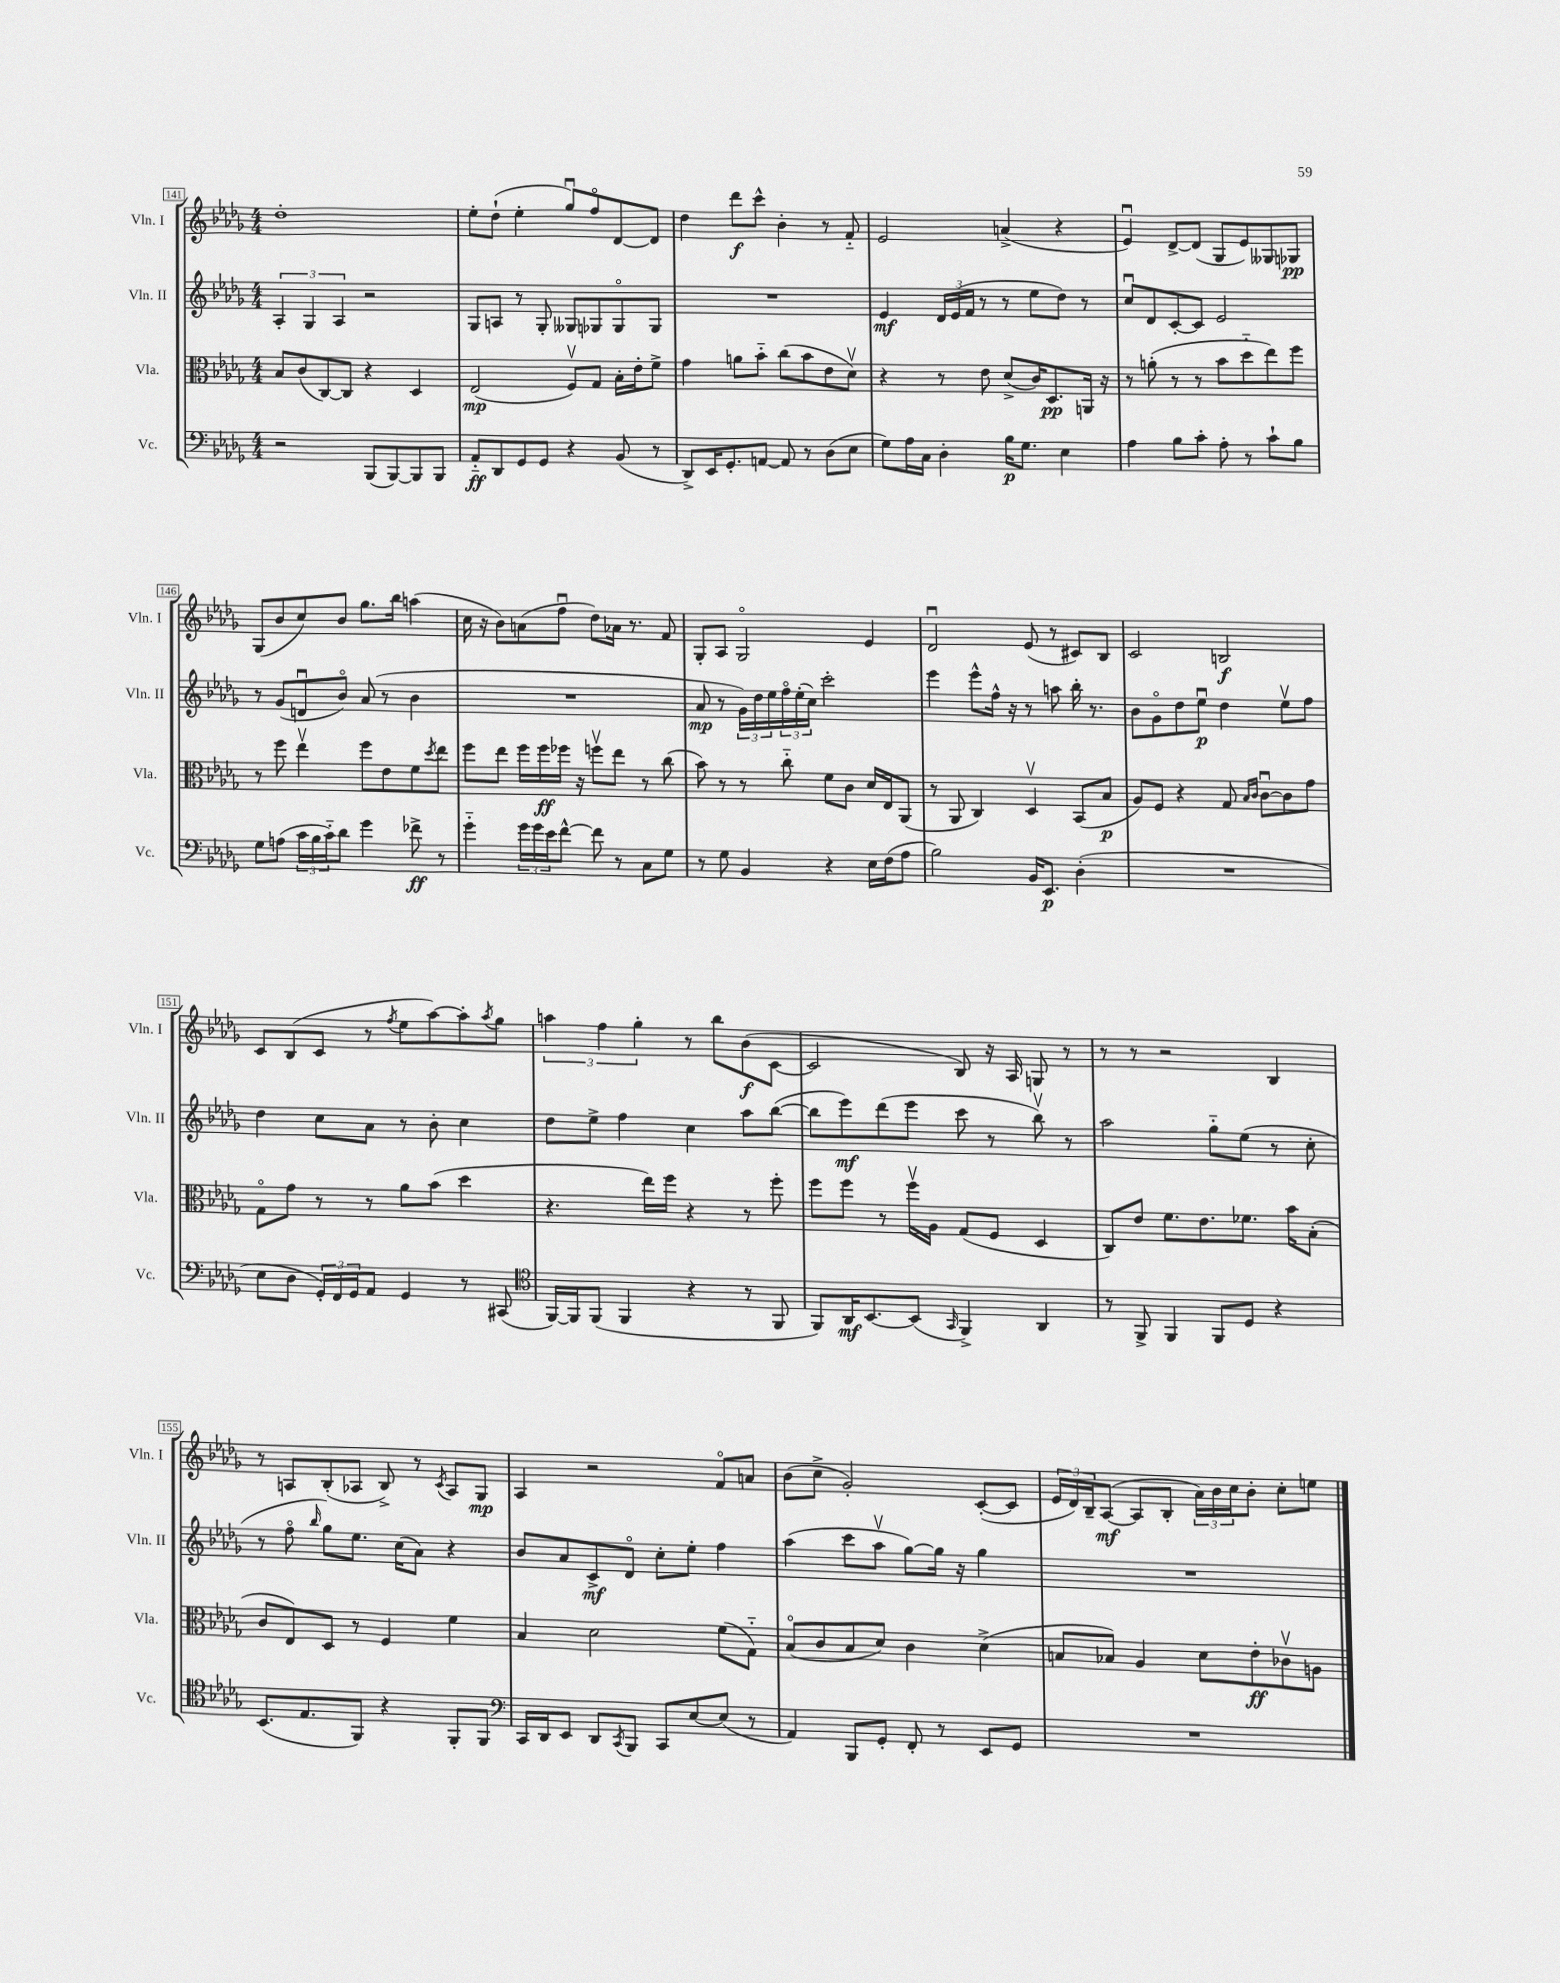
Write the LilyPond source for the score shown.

<<
\new StaffGroup <<
\new Staff = "s0" \with { instrumentName = "Vln. I" shortInstrumentName = "Vln. I" } {
    \clef treble \key des \major \numericTimeSignature \time 4/4
    des''1-. |
    ees''8-. des''8-!( ees''4-. ges''8\downbow) f''8\flageolet des'8~ des'8 |
    des''4 des'''8\f c'''8-^ bes'4-. r8 f'8-_ |
    ees'2 a'4->( r4 |
    ees'4\downbow) des'8~-> des'8( ges8 ees'8) geses8 ges8\pp |
    ges8( bes'8 c''8) bes'8 ges''8. bes''16 a''4( |
    c''16 r16 bes'8) a'8( f''8\downbow des''8) aes'16 r8. f'8 |
    ges8-. aes8 ges2\flageolet ees'4 |
    des'2\downbow ees'8( r8 cis'8) bes8 |
    c'2 b2\f |
    c'8 bes8( c'8 r8 \acciaccatura { f''8 } ees''8 aes''8~) aes''8-. \acciaccatura { aes''8 } ges''8 |
    \tuplet 3/2 { a''4 f''4 ges''4-. } r8 bes''8 bes'8\f( c'8~ |
    c'2 bes8) r16 aes16 g8 r8 |
    r8 r8 r2 bes4 |
    r8 a8 bes8-.( aes8 bes8->) r8 \acciaccatura { c'8 } aes8 ges8\mp |
    aes4 r2 f'8\flageolet a'8 |
    bes'8( c''8-> ges'2-.) c'8~-.( c'8 |
    \tuplet 3/2 { ees'16 des'16) bes16-- } aes8~\mf( aes8 bes8-. \tuplet 3/2 { aes'16) bes'16 c''16 } bes'8-. c''8-. e''8 \bar "|." |
}
\new Staff = "s1" \with { instrumentName = "Vln. II" shortInstrumentName = "Vln. II" } {
    \clef treble \key des \major \numericTimeSignature \time 4/4
    \tuplet 3/2 { aes4-. ges4 aes4 } r2 |
    ges8 a8 r8 ges8-. geses8 ges8 ges8\flageolet ges8 |
    R1 |
    ees'4\mf \tuplet 3/2 { des'16 ees'16( f'16 } r8 r8 ees''8 des''8) r8 |
    c''8\downbow des'8 c'8~-. c'8 ees'2 |
    r8 ges'8( d'8\downbow bes'8\flageolet) aes'8( r8 bes'4 |
    R1 |
    aes'8\mp r8 \tuplet 3/2 { ges'16) des''16 ees''16 } \tuplet 3/2 { f''16\flageolet ees''16-.( c''16) } c'''2-. |
    ees'''4 ees'''8-^ f''16-^ r16 r8 a''8 bes''16-. r8. |
    bes'8 ges'8\flageolet des''8 ees''8\downbow\p des''4 ees''8\upbow f''8 |
    des''4 c''8 aes'8 r8 bes'8-. c''4 |
    des''8 ees''8-> f''4 c''4 aes''8 bes''8~( |
    bes''8 ees'''8\mf) des'''8( ees'''8 c'''8 r8 bes''8\upbow) r8 |
    aes''2 ges''8-_ ees''8( r8 c''8-. |
    r8 f''8\flageolet \grace { bes''16 } ges''8) ees''8. c''16( aes'8) r4 |
    bes'8 aes'8 c'8->\mf des'8\flageolet c''8-. ees''8-. f''4 |
    aes''4( c'''8 aes''8\upbow ges''8~) ges''16 r16 ges''4 |
    R1 \bar "|." |
}
\new Staff = "s2" \with { instrumentName = "Vla." shortInstrumentName = "Vla." } {
    \clef alto \key des \major \numericTimeSignature \time 4/4
    bes8 c'8( c8~) c8 r4 des4 |
    ees2\mp( f8\upbow) ges8 bes16-. ees'16-. f'8-> |
    ges'4 a'8 bes'8-_ c''8( bes'8 ees'8 des'8\upbow) |
    r4 r8 ees'8 des'8->( c'16) des8.\pp a,16 r16 |
    r8 a'8-.( r8 r8 bes'8 des''8-_ ees''8) f''8 |
    r8 f''8 ees''4\upbow f''8 ees'8 f'8 \acciaccatura { des''8 } ees''8 |
    f''8 ees''8 f''16 f''16\ff fes''16 r16 f''8\upbow ees''8 r8 c''8( |
    bes'8) r8 r8 c''8-_ f'8 c'8 des'16 ees16 aes,8( |
    r8 aes,8 c4) des4\upbow bes,8( bes8\p |
    aes8) f8 r4 ges8 \grace { bes16 c'16 } c'8~\downbow c'8 ges'8 |
    ges8\flageolet ges'8 r8 r8 aes'8 bes'8( des''4 |
    r4. ees''16) f''16 r4 r8 f''8-. |
    f''8 f''8 r8 f''16\upbow aes16 ges8( f8 des4 |
    c8) ees'8 f'8. ees'8. fes'8. bes'16 bes8-.( |
    c'8 ees8) des8 r8 f4 f'4 |
    bes4 des'2 f'8( ges8-_) |
    bes8\flageolet( c'8 bes8 des'8) c'4 des'4->( |
    b8 bes8) aes4 des'8 ees'8-.\ff ces'8\upbow a8 \bar "|." |
}
\new Staff = "s3" \with { instrumentName = "Vc." shortInstrumentName = "Vc." } {
    \clef bass \key des \major \numericTimeSignature \time 4/4
    r2 bes,,8( bes,,8~) bes,,8 bes,,8 |
    aes,8-_\ff des,8 ges,8 ges,8 r4 bes,8( r8 |
    des,8->) ees,16 ges,8.-. a,8~ a,8 r8 des8( ees8 |
    ges8) aes16 c16 des4-. bes16\p ges8. ees4 |
    aes4 bes8 c'8-. aes8-. r8 c'8-! bes8 |
    ges8 a8( \tuplet 3/2 { c'16 bes16 c'16-_) } des'8 ges'4 fes'8->\ff r8 |
    ges'4-_ \tuplet 3/2 { ges'16 ges'16 ees'16 } f'8~-^ f'8 r8 c8 ges8 |
    r8 ges8 bes,4 r4 ees16 f16( aes8 |
    bes2) bes,16 ees,8.\p des4-.( |
    R1 |
    ees8 des8 \tuplet 3/2 { ges,16-.) f,16 ges,16 } aes,8 ges,4 r8 cis,8( |
    \clef tenor f,16~) f,16 f,8( f,4 r4 r8 f,8 |
    f,8) aes,16\mf bes,8.~ bes,8( \grace { ges,16 } f,4->) aes,4 |
    r8 f,8-> f,4 f,8 des8 r4 |
    bes,8.( ees8. f,8) r4 f,8-. f,8 |
    \clef bass c,16 des,16 ees,8 des,8 \acciaccatura { c,8 } bes,,8 c,8 ees8~ ees8( r8 |
    aes,4) bes,,8 ges,8-. f,8-. r8 ees,8 ges,8 |
    R1 \bar "|." |
}
>>
>>
\layout { \context { \Score currentBarNumber = #141 \override BarNumber.stencil = #(make-stencil-boxer 0.1 0.3 ly:text-interface::print) } }
